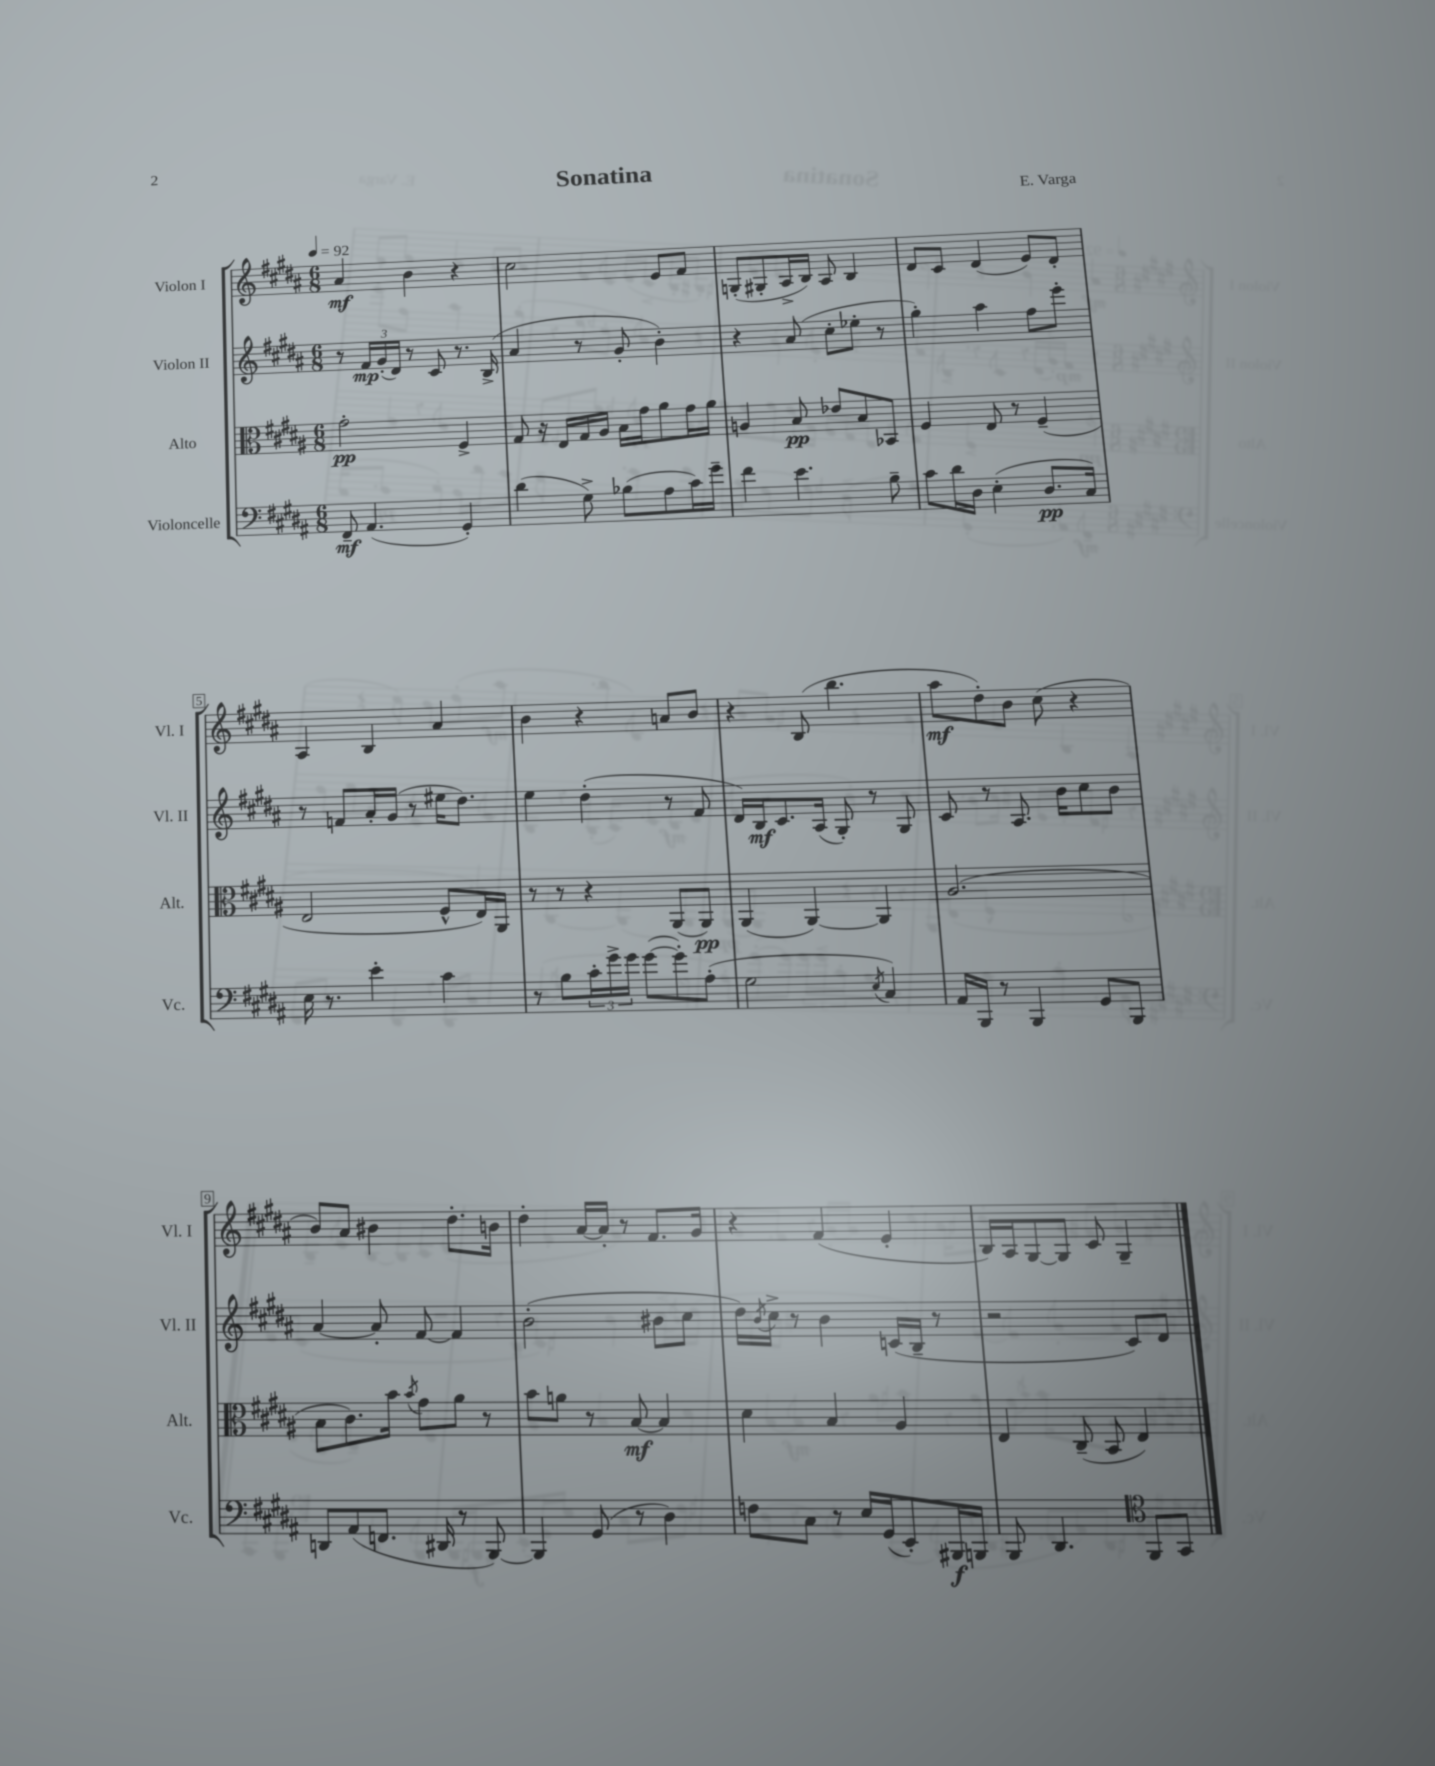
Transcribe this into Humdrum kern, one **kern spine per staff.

**kern	**kern	**kern	**kern
*staff4	*staff3	*staff2	*staff1
*clefF4	*clefC3	*clefG2	*clefG2
*k[f#c#g#d#a#]	*k[f#c#g#d#a#]	*k[f#c#g#d#a#]	*k[f#c#g#d#a#]
*M6/8	*M6/8	*M6/8	*M6/8
*MM92	*MM92	*MM92	*MM92
8FF#~/	2g#'\	8r	4a#/
(4.AA#/	.	24f#/LL	.
.	.	(24g#'/	.
.	.	24d#/JJ)	.
.	.	8r	4b\
.	.	8c#/	.
4GG#'/)	4F#^/	8.r	4r
.	.	(16B^/	.
=	=	=	=
(4d#\	8G#/	4a#/	2cc#\
.	16r	.	.
.	16E/LL	.	.
8G#^\)	16G#/	8r	.
.	16A#/JJ	.	.
(8B-\L	16B\LL	8g#'/	.
.	16g#\J	.	.
8A#\	8a#\	4b'\)	8e/L
16c#\L)	16g#\L	.	8f#/J
16g#~\JJ	16a#\JJ	.	.
=	=	=	=
4f#\	4A/	4r	(8G'/L
.	.	.	8G#'/
4.e\	8B/	(8a#/	16A#^/L
.	.	.	16B/JJ)
.	8e-/L	8cc#'\L	8A#/
.	8B/	8ee-'\J	4B/
8B~\	8BB-/J	8r	.
=	=	=	=
8c#\L	4F#/	4gg#'\)	8d#/L
16d#\L	.	.	8c#/J
16D#\JJ	.	.	.
(4E'\	8E/	4aa#\	(4d#/
.	8r	.	.
8.D#/L	(4F#~/	8ff#\L	8e/L)
.	.	8eee'\J	8d#'/J
16C#/Jk)	.	.	.
=	=	=	=
16E\	2E/	8r	4A#/
8.r	.	.	.
.	.	8f/L	.
4e'\	.	16a#'/L	4B/
.	.	(16g#/JJ	.
.	.	8r	.
4c#\	8F#^^/L	16ee#\LK	4a#/
.	.	8.dd#\J)	.
.	16E/L)	.	.
.	16AA#/JJ	.	.
=	=	=	=
8r	8r	4ee\	4b\
8B\L	8r	.	.
24c#'\L	4r	(4dd#'\	4r
24g#^\	.	.	.
24g#\JJ	.	.	.
([8g#\L	.	.	.
8g#'\])	(8AA#/L	8r	8a/L
(8A#'\J	8AA#/J)	8f#/	8b/J
=	=	=	=
2G#\	(4AA#/	16d#/LL)	4r
.	.	16B/J	.
.	.	8.c#/	.
.	[4AA#/)	.	(8B/
.	.	(16A#/Jk	.
.	.	8G#'/)	4.bb\
8qE/	.	.	.
4C#/)	4AA#/]	8r	.
.	.	8G#/	.
=	=	=	=
16AA#/LL	(2.A#/	8c#/	8aa#\L
16BBB/JJ	.	.	.
8r	.	8r	8dd#'\)
4BBB/	.	8.A#/	8b\J
.	.	.	(8cc#\
.	.	16b\LK	.
8GG#/L	.	8cc#\	4r
8BBB/J	.	8b\J	.
=	=	=	=
8DD/L	8B\L	[4a#/	8b/L)
(8AA#/	8.c#\)	.	8a#/J
8.FF/J	.	8a#'/]	4b#\
.	16b\Jk	.	.
.	8qb/	.	.
.	8g#\L	[8f#/	.
16DD#/	.	.	.
8r	8a#\J	4f#/]	8.dd#'\L
[8BBB/)	8r	.	.
.	.	.	16b\Jk
=	=	=	=
4BBB/]	8b\L	(2b'\	4dd#'\
.	8a\J	.	.
(8GG#/	8r	.	[16a#/LL
.	.	.	16a#'/]JJ
8r	[8B/	.	8r
4D#\)	4B/]	8b#\L	8.f#/L
.	.	8cc#\J	.
.	.	.	16g#/Jk
=	=	=	=
8F\L	4d#\	16dd#\LL)	4r
.	.	8qb/	.
.	.	16cc#^\JJ	.
8C#\J	.	8r	.
8r	4B/	4b\	(4f#/
16E/LL	.	.	.
(16GG#/J	.	.	.
8EE'/)	4A#/	(16c/LL	4e'/
.	.	16B~/JJ	.
16BBB#/L	.	8r	.
16BBB/JJ	.	.	.
=	=	=	=
8BBB/	4E/	2r	16B/LL)
.	.	.	16A#/J
4.DD#/	.	.	[8G#/
.	(8C#~/	.	8G#/]J
.	8BB/	.	8c#/
*clefC4	*	*	*
8FF#/L	4E/)	8c#/L)	4G#~/
8GG#/J	.	8d#/J	.
==	==	==	==
*-	*-	*-	*-
